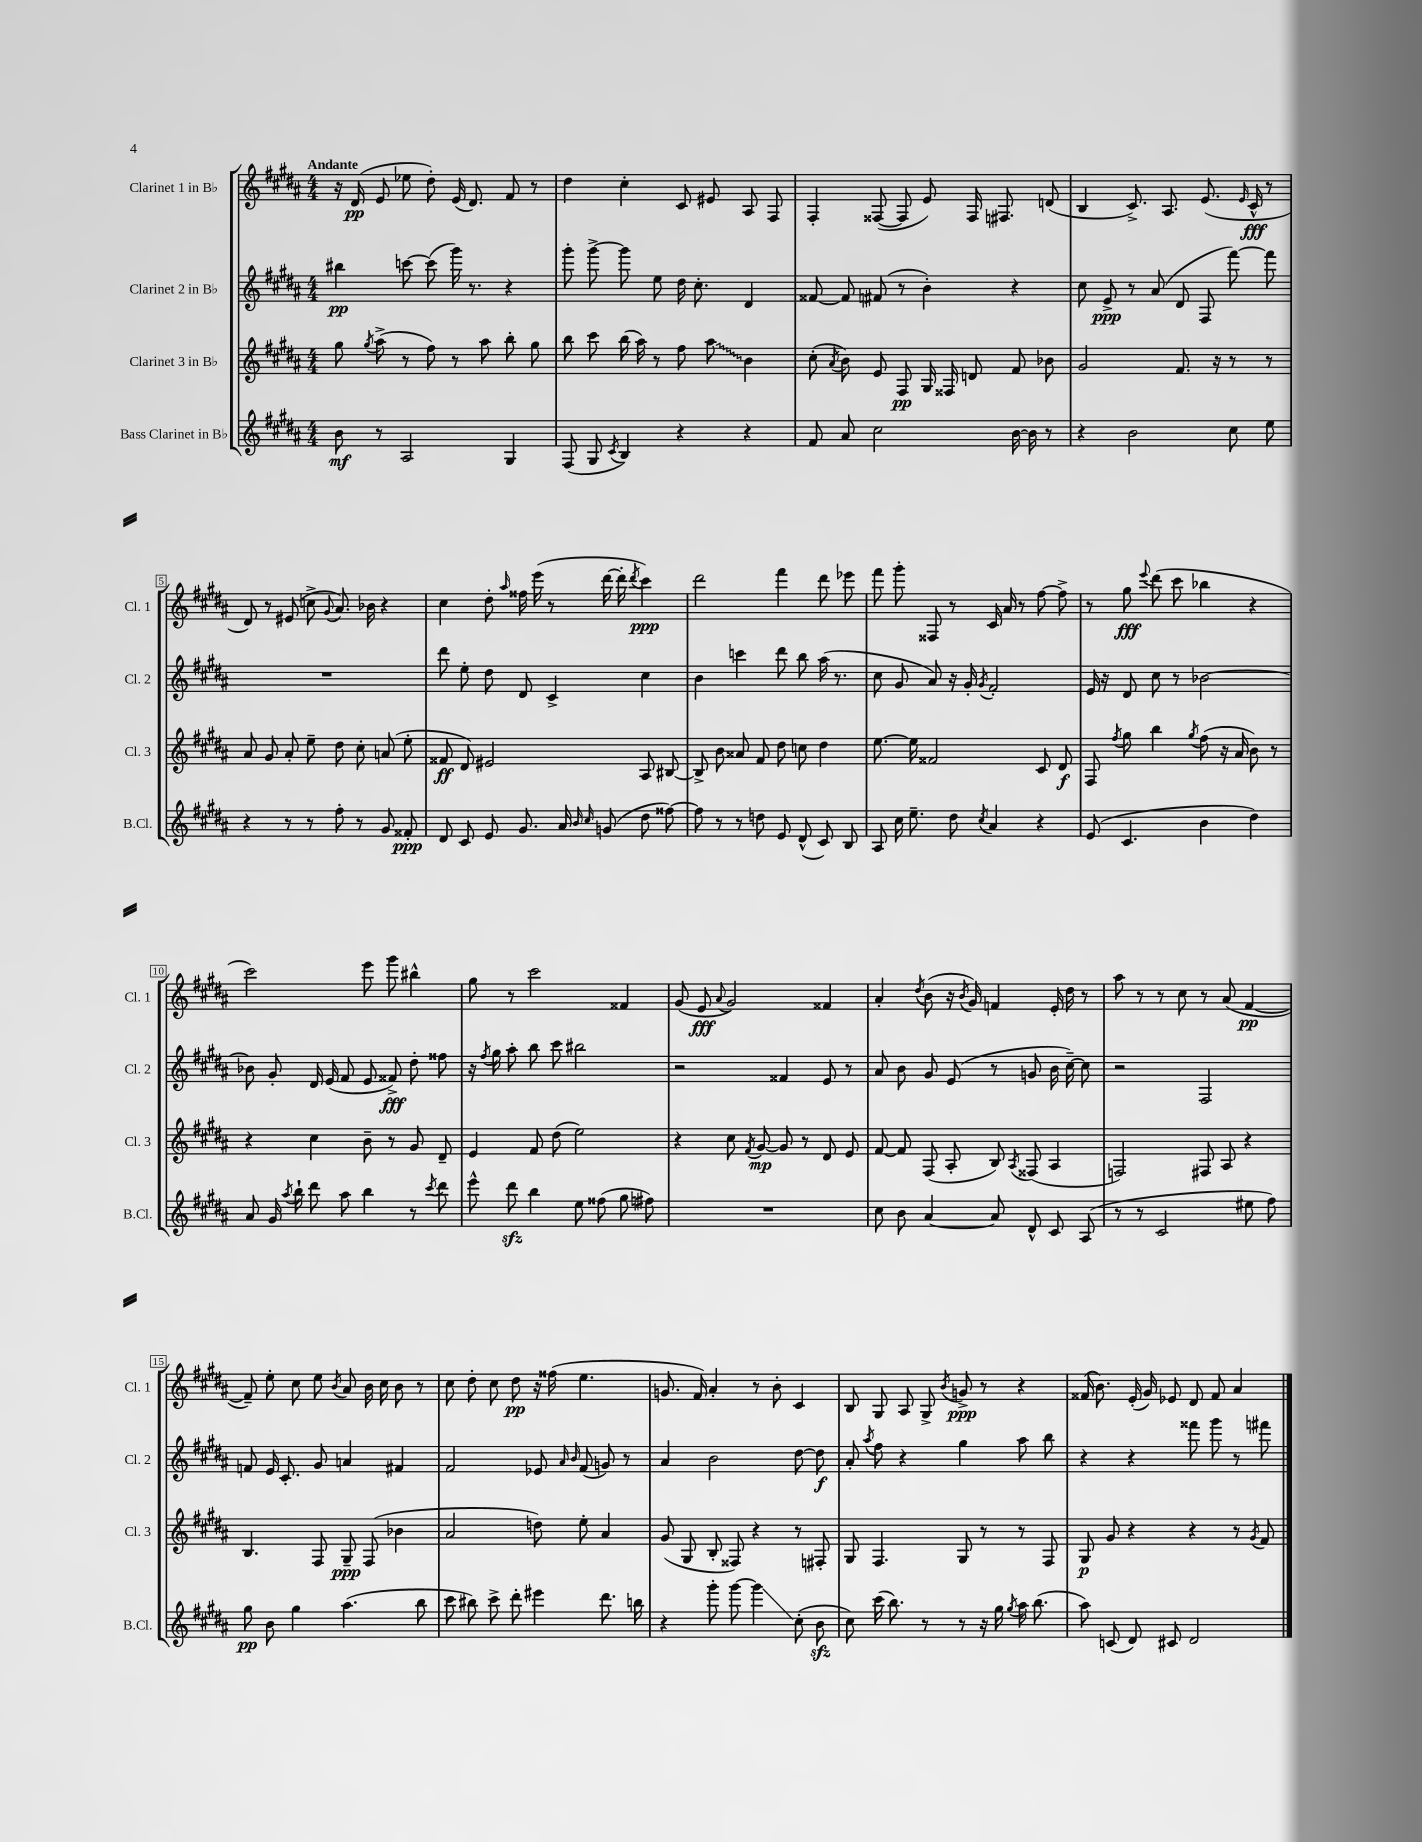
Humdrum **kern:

**kern	**kern	**kern	**kern
*staff4	*staff3	*staff2	*staff1
*clefG2	*clefG2	*clefG2	*clefG2
*k[f#c#g#d#a#]	*k[f#c#g#d#a#]	*k[f#c#g#d#a#]	*k[f#c#g#d#a#]
*M4/4	*M4/4	*M4/4	*M4/4
8b\	8gg#\	4bb#\	16r
.	.	.	(16d#/
.	8qgg#/	.	.
8r	(8aa#^\	.	8e/
2A#/	8r	[8ccc\	8ee-\
.	8ff#\)	(8ccc\]	8dd#'\)
.	8r	16ggg#\)	(16e/
.	.	8.r	8.d#/)
.	8aa#\	.	.
4G#/	8bb'\	4r	8f#/
.	8gg#\	.	8r
=	=	=	=
(8F#/	8bb\	8ggg#'\	4dd#\
8G#/	8ccc#\	[8ggg#^\	.
8qc#/	.	.	.
4B/)	(16bb\	8ggg#\]	4cc#'\
.	16aa#\)	.	.
.	8r	8ee\	.
4r	8ff#\	16dd#\	8c#/
.	.	8.cc#'\	.
.	8aa#\	.	8e#/
4r	4b\	4d#/	8A#/
.	.	.	8F#/
=	=	=	=
8f#/	(8cc#'\	[8f##/	4F#'/
.	8qa#/	.	.
8a#/	8b\)	8f##/]	.
2cc#\	8e/	(8f#/	([8F##/
.	8F#/	8r	8F##/]
.	16G#/	4b'\)	8e/)
.	16F##/	.	.
.	8d/	.	16F##/
.	.	.	8.F#/
[16b\	8f#/	4r	.
16b\]	.	.	.
8r	8b-\	.	(8d/
=	=	=	=
4r	2g#/	8cc#\	4B/
.	.	8e^/	.
2b\	.	8r	8.c#^/)
.	.	(8a#/	.
.	.	.	8.A#/
.	8.f#/	8d#/	.
.	.	8F#/	(8.e/
.	16r	.	.
8cc#\	8r	[8fff#\)	.
.	.	.	16qqe/
.	.	.	16c#^^/
8ee\	8r	8fff#\]	8r
=	=	=	=
4r	8a#/	1r	8d#/)
.	8g#/	.	8r
8r	8a#'/	.	(8e#/
8r	8ee~\	.	8cc^\
.	.	.	8qqg#/
8ff#'\	8dd#\	.	8.a#/)
8r	8cc#'\	.	.
.	.	.	16b-\
8g#/	(8a/	.	4r
8f##'/	8ee'\	.	.
=	=	=	=
8d#/	8f##/	8ddd#\	4cc#\
8c#/	8d#/)	8ee'\	.
8e/	2e#/	8dd#\	8dd#'\
.	.	.	16qqaa#/
8.g#/	.	8d#/	16ff##\
.	.	.	(16eee\
.	.	4c#^/	8r
16a#/	.	.	.
16qqb/	.	.	.
16qqcc#/	.	.	.
(8g/	.	.	[16ddd#\
.	.	.	16ddd#'\]
.	.	.	8qddd#/
8dd#\	8A#/	4cc#\	4ccc#\)
[8ff##\)	[8B#/	.	.
=	=	=	=
8ff##\]	8B#^/]	4b\	2ddd#\
8r	8b\	.	.
8r	8a##/	4ccc\	.
8dd\	8f#/	.	.
8e/	8dd#\	8ddd#\	4fff#\
(8d#^^/	8cc\	8bb\	.
8c#/)	4dd#\	(16aa#\	8ddd#\
.	.	8.r	.
8B/	.	.	8eee-\
=	=	=	=
8A#/	[8.ee\	8cc#\	8fff#\
16cc#\	.	8g#/	8ggg#'\
8.ee~\	16ee\]	.	.
.	2f##/	8a#/)	8F##/
8dd#\	.	16r	8r
.	.	16g#'/	.
8qcc#/	.	8qg#/	.
4a#/	.	2f#'/	16c#/
.	.	.	16a#/
.	.	.	8r
4r	8c#/	.	[8ff#\
.	8d#/	.	8ff#^\]
=	=	=	=
(8e/	8F#/	16e/	8r
.	.	16r	.
.	8qff#/	.	.
4.c#/	8gg#\	8d#/	8gg#\
.	.	.	8qqeee/
.	4bb\	8cc#\	(8ddd#\
.	.	8r	8ccc#\
.	8qgg#/	.	.
4b\	(8ff#\	[2b-\	4bb-\
.	16r	.	.
.	16a#/	.	.
4dd#\)	8b\)	.	4r
.	8r	.	.
=	=	=	=
8a#/	4r	8b-\]	2ccc#\)
16g#/	.	8g#'/	.
8qaa#/	.	.	.
16bb`\	.	.	.
8ddd#\	4cc#\	16d#/	.
.	.	(16e/	.
8aa#\	.	8f#/	.
4bb\	8b~\	8e/	8eee\
.	8r	8f##^/)	8ggg#\
8r	8g#/	8dd#'\	4bb#^^\
8qccc#/	.	.	.
8ddd#\	8d#~/	8ff##\	.
=	=	=	=
8eee^^\	4e/	16r	8gg#\
.	.	8qff#/	.
.	.	16gg#\	.
8ddd#\	.	8aa#'\	8r
4bb\	8f#/	8bb\	2ccc#\
.	(8dd#\	8ccc#\	.
8ee\	2ee\)	2bb#\	.
(8ff##\	.	.	.
8gg#\	.	.	4f##/
8ff#\)	.	.	.
=	=	=	=
1r	4r	2r	(8g#/
.	.	.	8e/
.	.	.	8qqa#/
.	8cc#\	.	2g#/)
.	8qf#/	.	.
.	[8g#/	.	.
.	8g#/]	4f##/	.
.	8r	.	.
.	8d#/	8e/	4f##/
.	8e/	8r	.
=	=	=	=
8cc#\	[8f#/	8a#/	4a#'/
8b\	8f#/]	8b\	.
.	.	.	8qdd#/
[4a#/	(8F#/	8g#/	(8b\
.	8A#'/	(8e/	16r
.	.	.	8qb/
.	.	.	16g#/)
8a#/]	8B/)	8r	4f/
.	8qA#/	.	.
8d#^^/	(8F##/	8g/	.
8c#/	4A#/	16b\	16e'/
.	.	[16cc#~\)	16dd#\
(8A#/	.	8cc#\]	8r
=	=	=	=
8r	2F/)	2r	8aa#\
8r	.	.	8r
2c#/	.	.	8r
.	.	.	8cc#\
.	8F#/	2F#/	8r
.	8A#/	.	(8a#/
8ee#\	4r	.	[4f#/
8ff#\)	.	.	.
=	=	=	=
8gg#\	4.B/	8f/	8f#~/])
8b\	.	16e/	8ee'\
.	.	8.c#'/	.
4gg#\	.	.	8cc#\
.	8F#/	8g#/	8ee\
.	.	.	8qb/
(4.aa#\	8G#~/	4a/	8a#/
.	(8F#/	.	16b\
.	.	.	16cc#\
.	4b-\	4f#/	8b\
8bb\	.	.	8r
=	=	=	=
8ccc#\	2a#/	2f#/	8cc#\
8bb#\)	.	.	8dd#'\
8ccc#^\	.	.	8cc#\
8ddd#'\	.	.	8dd#\
4eee#\	8dd\)	8e-/	16r
.	.	.	(16ff##\
.	.	16qqa#/	.
.	.	16qqb/	.
.	8ee'\	(8f#/	4.ee\
8.ddd#\	4a#/	8g/)	.
.	.	8r	.
16bb\	.	.	.
=	=	=	=
4r	(8g#/	4a#/	8.g/
.	8G#/	.	.
.	.	.	16f#/)
8ggg#'\	8B'/	2b\	4a#'/
[8ggg#\	8F##/)	.	.
4ggg#\]	4r	.	8r
.	.	.	8b'\
(8cc#'\	8r	[8dd#\	4c#/
8b\	8F#'/	8dd#\]	.
=	=	=	=
8cc#\)	8G#/	8a#'/	8B/
.	.	8qaa#/	.
(16ccc#\	4.F#/	8ff#\	8G#/
8.bb\)	.	.	.
.	.	4r	8A#/
8r	.	.	8G#^/
.	.	.	8qb/
8r	8G#/	4gg#\	8g^/
16r	8r	.	8r
16gg#\	.	.	.
8qgg#/	.	.	.
16aa#\	8r	8aa#\	4r
(8.bb\	.	.	.
.	8F#/	8bb\	.
=	=	=	=
8aa#\)	8G#/	4r	(16f##/
.	.	.	8.b\)
(8c/	8g#/	.	.
8d#/)	4r	4r	(16e'/
.	.	.	16g#/)
8c#/	.	.	8e-/
2d#/	4r	8fff##\	8d#/
.	.	8ggg#\	8f##/
.	8r	8r	4a#/
.	8qg#/	.	.
.	8f#/	8fff#\	.
==	==	==	==
*-	*-	*-	*-
